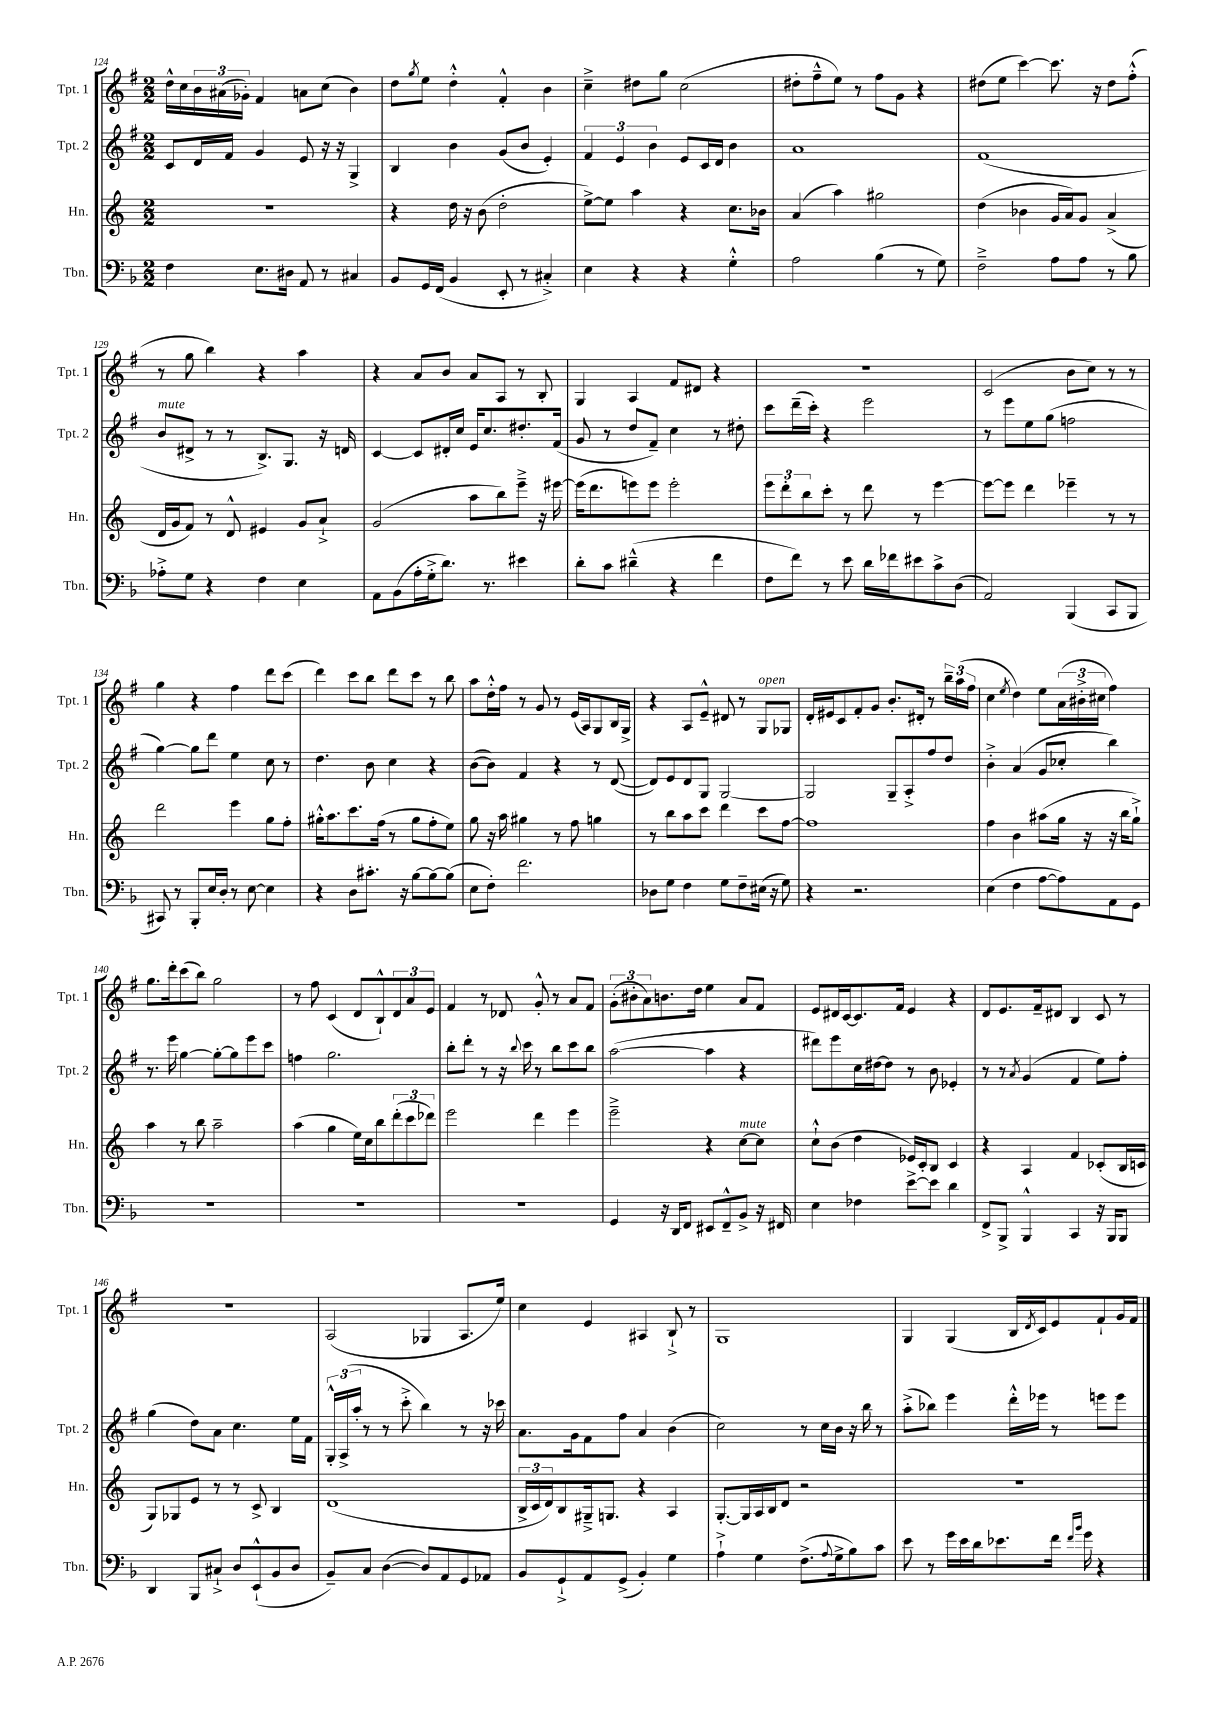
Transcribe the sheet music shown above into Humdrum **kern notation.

**kern	**kern	**kern	**kern
*staff4	*staff3	*staff2	*staff1
*clefF4	*clefG2	*clefG2	*clefG2
*k[b-]	*k[]	*k[f#]	*k[f#]
*M2/2	*M2/2	*M2/2	*M2/2
4F\	1r	8c/L	16dd^^\LL
.	.	.	16cc\
.	.	16d/L	24b\
.	.	.	(24a#\
.	.	16f#/JJ	.
.	.	.	24g-'\JJ)
8.E\L	.	4g/	4f#/
16D#\Jk	.	.	.
8AA/	.	8e/	8a\L
8r	.	16r	(8cc\J
.	.	16r	.
4C#/	.	4G^/	4b\)
=	=	=	=
8BB-/L	4r	4B/	8dd\L
.	.	.	8qgg/
16GG/L	.	.	8ee\J
(16FF/JJ	.	.	.
4BB-/	16dd\	4b\	4dd'^^\
.	16r	.	.
.	(8b\	.	.
8EE'/	2dd'\	(8g/L	4f#'^^/
8r	.	8b/J	.
4C#'^/)	.	4e'/)	4b\
=	=	=	=
4E\	[8ee^\L)	6f#/	4cc~^\
.	8ee\]J	.	.
.	.	6e/	.
4r	4aa\	.	8dd#\L
.	.	6b\	.
.	.	.	8gg\J
4r	4r	8e/L	(2cc\
.	.	16c/L	.
.	.	16d/JJ	.
4G'^^\	8.cc\L	4b\	.
.	16b-\Jk	.	.
=	=	=	=
2A\	(4a/	1a	8dd#'\L
.	.	.	8ff#~^^\
.	4aa\)	.	8ee\J)
.	.	.	8r
(4B-\	2gg#\	.	8ff#\L
.	.	.	8g\J
8r	.	.	4r
8G\)	.	.	.
=	=	=	=
2F~^\	(4dd\	(1f#	(8dd#\L
.	.	.	8ee\J
.	4b-\	.	[4ccc\)
8A\L	16g/LL	.	8.ccc\]
.	16a/J)	.	.
8A\J	8g/J	.	.
.	.	.	16r
8r	(4a^/	.	8dd#\L
8B-\	.	.	(8ff#'^^\J
=	=	=	=
8A-'^\L	16d/LL	8b/L	8r
.	16g/J	.	.
8G\J	8f/J)	8d#^/J	8gg\
4r	8r	8r	4bb\)
.	8d^^/	8r	.
4F\	4e#/	8.B^/L)	4r
.	.	8.G/J	.
4E\	8g/L	.	4aa\
.	8a`^/J	16r	.
.	.	16d/	.
=	=	=	=
8AA\L	(2g/	[4c/	4r
(8BB-\	.	.	.
16A'\L	.	8c/]L	8a/L
16G'^\J	.	.	.
8.d\J)	.	16d#'/L	8b/J
.	.	16cc/JJ	.
.	8aa\L	16e/LK	8a/L
8.r	.	8.cc/	.
.	8bb\)	.	8A/J
4e#\	8eee~^\J	8.dd#'/	8r
.	16r	.	8B'/
.	[16eee#\	(16f#/Jk	.
=	=	=	=
8d'\L	(16eee#\]LK	8g/	4G/
.	8.ddd\	.	.
8c\J	.	8r	.
(4d#~^^\	8eee\)	8dd/L	4A/
.	8eee\J	8f#~/J)	.
4r	2eee'\	4cc\	8f#/L
.	.	.	8d#/J
4f\	.	8r	4r
.	.	8dd#'\	.
=	=	=	=
8F\L	12eee\L	8ccc\L	1r
.	12ddd'\	.	.
8f\J)	.	(16ddd~\L	.
.	12bb\	.	.
.	.	16ccc'\JJ)	.
8r	8ccc'\J	4r	.
8e\	8r	.	.
16d\LL	8ddd\	2eee\	.
16f-\J	.	.	.
8e#\	8r	.	.
8c^\	[4eee\	.	.
(8D\J	.	.	.
=	=	=	=
2AA/)	8eee\_L	8r	(2c/
.	8eee\]J	8eee\L	.
.	4ddd\	8ee\	.
.	.	(8gg\J	.
(4BBB-/	4eee-~\	2ff\	8b\L
.	.	.	8cc\J)
8CC/L	8r	.	8r
8BBB-/J	8r	.	8r
=	=	=	=
8CC#/)	2ddd\	[4gg\)	4gg\
8r	.	.	.
8BBB-'/L	.	8gg\]L	4r
16E/L	.	8ddd\J	.
16D'/JJ	.	.	.
8r	4eee\	4ee\	4ff#\
[8E\	.	.	.
4E\]	8gg\L	8cc\	8ddd\L
.	8ff'\J	8r	(8ccc\J
=	=	=	=
4r	16gg#'^^\LK	4.dd\	4ddd\)
.	8.aa\	.	.
8D\L	8.ccc\	.	8ccc\L
8.c#'\J	.	8b\	8bb\J
.	(16ff\Jk	.	.
.	8r	4cc\	8ddd\L
16r	.	.	.
[8B-\L	8gg#\L	.	8ccc\J
8B-\_	8ff'\	4r	8r
(8B-\]J	8ee\J)	.	8bb\
=	=	=	=
8E\L	8gg\	([8b\L	8aa\L
8F'\J)	16r	8b\]J)	16dd'^^\L
.	16aa\	.	16ff#\JJ
2.f\	4gg#\	4f#/	8r
.	.	.	8g/
.	8r	4r	8r
.	8ff\	.	(16e/LL
.	.	.	16A/J)
.	4gg\	8r	8G/
.	.	([8d/	16B/L
.	.	.	16G^/JJ
=	=	=	=
8D-\L	8r	8d/]L)	4r
8G\J	8bb\L	8e/	.
4F\	8aa\	8d/	8A/L
.	8ccc\J	8G/J	8e~^^/J
8G\L	4ddd\	[2G/	8d#/
8F~\	.	.	8r
(16E#\Jk	8ccc\L	.	8G/L
16r	.	.	.
8G\)	[8ff\J	.	8G-/J
=	=	=	=
4r	1ff]	2G/]	16d'/LL
.	.	.	16e#/J
.	.	.	8c/
2.r	.	.	8f#'/
.	.	.	8g/J
.	.	8G~/L	8.b'/L
.	.	8A'^/	.
.	.	.	16d#'/Jk
.	.	8ff#/	8r
.	.	8dd/J	24bb~\LL
.	.	.	(24aa\
.	.	.	24ff#\JJ
=	=	=	=
(4E\	4ff\	4b'^\	4cc\
.	.	.	8qee/
4F\	4b\	(4a/	4dd\)
[8A\L	(8aa#\L	8g/L	8ee\L
8A\])	16gg\Jk	8cc-'/J	(24a\L
.	.	.	24b#'^\
.	16r	.	.
.	.	.	24cc#\JJ
8AA\	16r	4bb\)	4ff#\)
.	16bb\LK	.	.
8GG\J	8gg`^\J)	.	.
=	=	=	=
1r	4aa\	8.r	8.gg\L
.	.	16eee\	16ddd'\k
.	8r	[4gg\	(8ccc\
.	8bb\	.	8bb\J)
.	2aa~\	8gg'\_L	2gg\
.	.	8gg\]	.
.	.	8eee\	.
.	.	8ccc\J	.
=	=	=	=
1r	(4aa\	4ff\	8r
.	.	.	8ff#\
.	4gg\	2.gg\	(4c/
.	16ee\LL)	.	8d/L
.	16cc\J	.	.
.	8bb\	.	8B`^^/)
.	(12ddd'\	.	12d/
.	12ccc\	.	12a/
.	12ddd-\J)	.	12e/J
=	=	=	=
1r	2eee\	8bb'\L	4f#/
.	.	8ddd'\J	.
.	.	8r	8r
.	.	16r	8d-/
.	.	8qqbb/	.
.	.	16ccc\	.
.	4ddd\	8r	8g'^^/
.	.	8bb\L	8r
.	4eee\	8ccc\	8a/L
.	.	8bb\J	8f#/J
=	=	=	=
4GG/	2eee~^\	([2aa\	(12g'\L
.	.	.	12b#'\
.	.	.	12a\)
16r	.	.	8.b\
16DD/LK	.	.	.
8FF/J	.	.	.
.	.	.	16dd\Jk
8EE#/L	4r	4aa\]	4ee\
8FF~^^/	.	.	.
8BB-^/J	[8cc\L	4r	8a/L
16r	8cc\]J	.	8f#/J
16FF#/	.	.	.
=	=	=	=
4E\	8cc`^^\L	8ddd#\L)	8e/L
.	(8b\J	8eee\	16d#/L
.	.	.	[16c/J
4F-\	4dd\	16cc\L	8.c/]
.	.	[16dd#\J	.
.	.	8dd#\]J	.
.	.	.	16f#/Jk
[8e^\L	16e-/LL)	8r	4e/
.	16c'/J	.	.
8e\]J	8B/J	8b\	.
4d\	4c/	4e-'/	4r
=	=	=	=
8FF^/L	4r	8r	8d/L
8BBB-^/J	.	8r	8.e/
.	.	8qa/	.
4BBB-^^/	4A/	(4g/	.
.	.	.	16f#~/k
.	.	.	8d#/J
4CC/	4f/	4f#/	4B/
16r	(8c-'/L	8ee\L)	8c/
16BBB-/LK	.	.	.
8BBB-/J	16B/L	8ff#'\J	8r
.	16c/JJ	.	.
=	=	=	=
4DD/	8G/L)	(4gg\	1r
.	8G-/	.	.
8BBB-/L	8e/J	8dd\L)	.
8C#`^/J	8r	8a\J	.
8D/L	8r	4.cc\	.
(8EE`^^/	8c^/	.	.
8BB-/	4B/	.	.
8D/J	.	16ee\LL	.
.	.	16f#\JJ	.
=	=	=	=
8BB-~/L)	(1d	24G'^^/LL	(2A/
.	.	(24A^/	.
.	.	24aa'/JJ	.
8C/J	.	8r	.
([4D\	.	8r	.
.	.	8ccc'^\	.
8D/]L)	.	4bb\)	4G-/
8AA/	.	.	.
8GG/	.	8r	8.A/L
8AA-/J	.	16r	.
.	.	16ccc-\	16ee/Jk)
=	=	=	=
8BB-/L	24B^/LL	8.a\L	4cc\
.	24c/	.	.
.	24d/J)	.	.
8GG`^/	8B/	.	.
.	.	16g\k	.
8AA/	16G#~^/k	8f#\	4e/
.	8.G/J	.	.
(8GG^/J	.	8ff#\J	.
4BB-'/)	4r	4a/	4A#/
4G\	4A/	(4b\	8B`^/
.	.	.	8r
=	=	=	=
4A`^\	[8.G'/L	2cc\)	1G
.	16G/]L	.	.
4G\	16A/	.	.
.	16B/J	.	.
.	8d/J	.	.
(8.F^\L	2r	8r	.
.	.	16cc\LL	.
8qqA/	.	.	.
16G^\k	.	16b\JJ	.
8B-\)	.	16r	.
.	.	16bb\	.
8c\J	.	8r	.
=	=	=	=
8e\	1r	(8aa'^\L	4G/
8r	.	8bb-\J)	.
16g\LL	.	4eee\	(4G/
16e\	.	.	.
16d\J	.	.	.
8.e-\	.	.	.
.	.	16ddd'^^\LL	16B/LL
.	.	.	8qd/
.	.	16eee-\JJ	16c/J)
16f\Jk	.	8r	8e/
16qqf/LL	.	.	.
16qqb-/JJ	.	.	.
16g\	.	.	.
4r	.	8eee\L	8f#`/
.	.	8eee\J	16g/L
.	.	.	16f#/JJ
==	==	==	==
*-	*-	*-	*-
